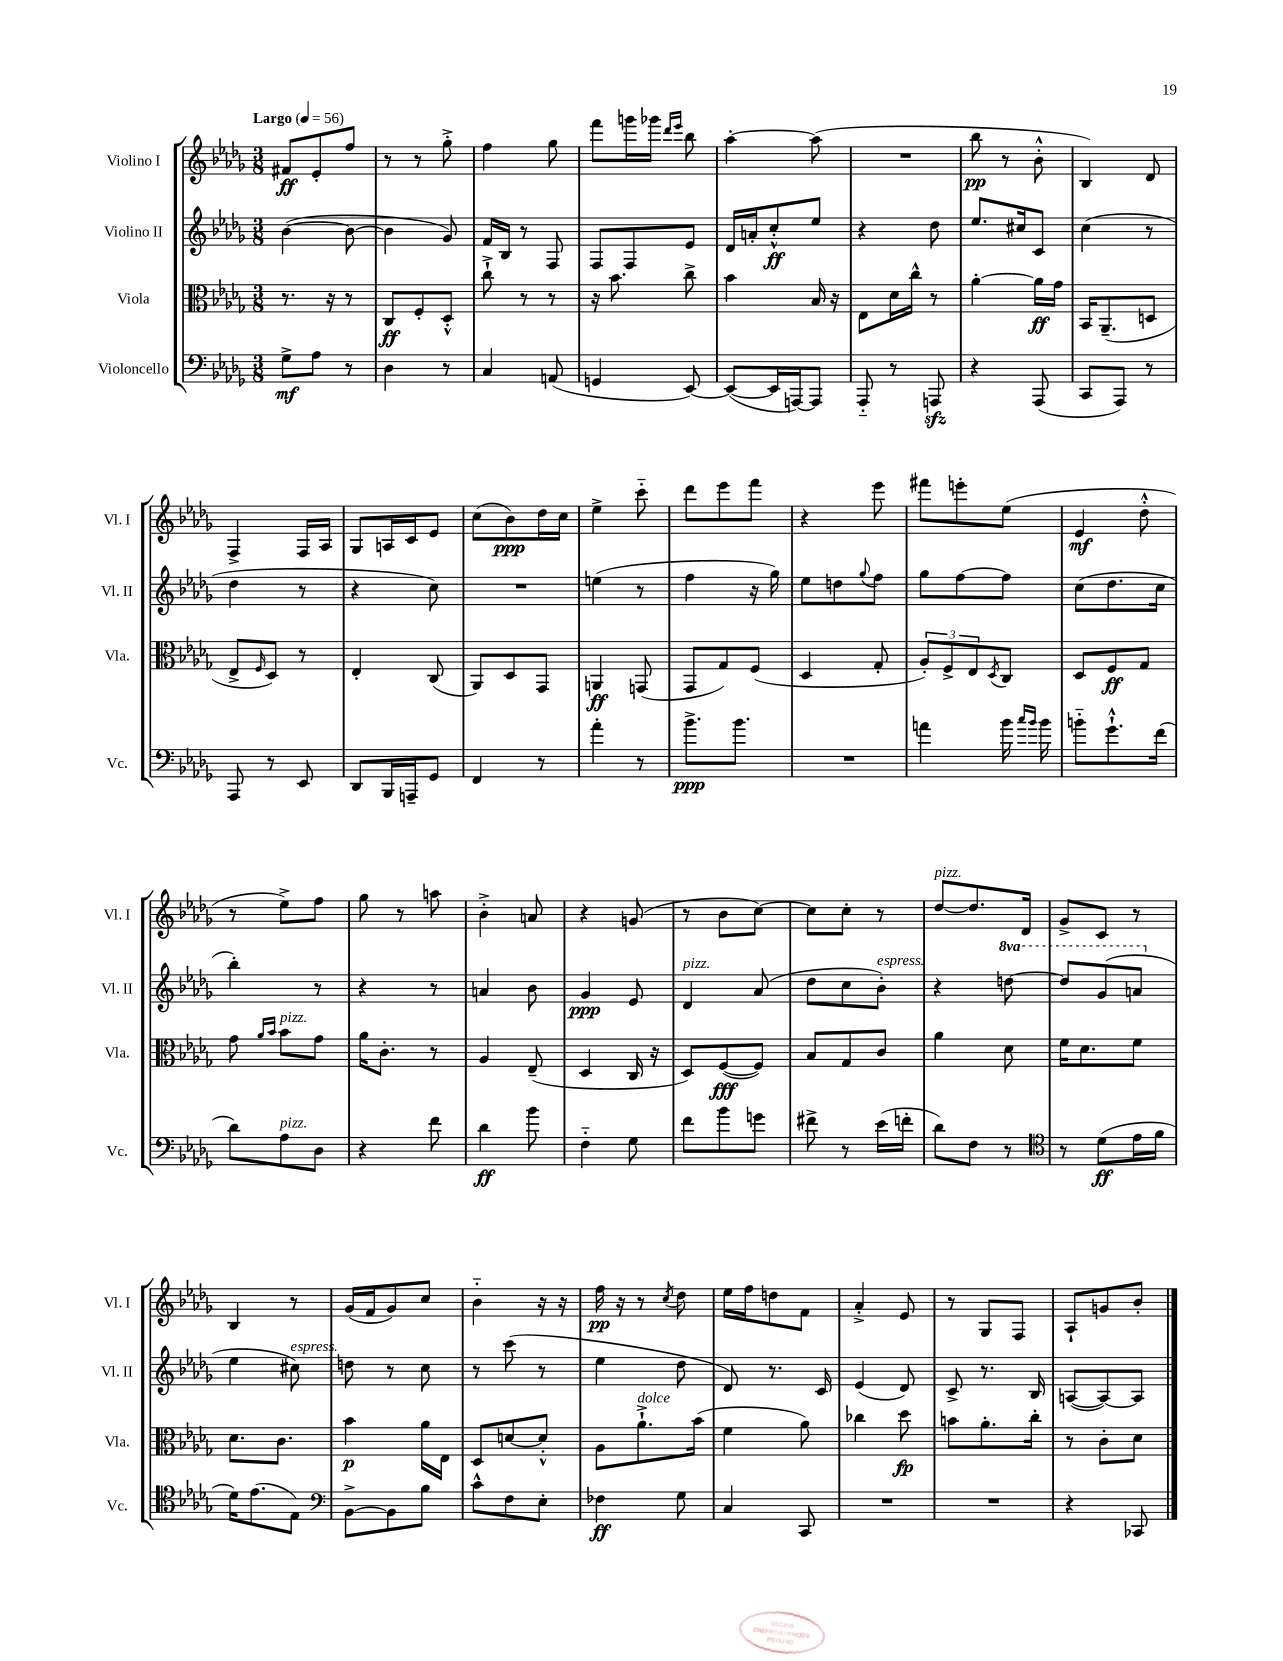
<<
\new StaffGroup <<
\new Staff = "s0" \with { instrumentName = "Violino I" shortInstrumentName = "Vl. I" } {
    \clef treble \key des \major \numericTimeSignature \time 3/8 \tempo "Largo" 4 = 56
    fis'8\ff ees'8-. f''8 |
    r8 r8 ges''8-.-> |
    f''4 ges''8 |
    f'''8 g'''16 ges'''16 \grace { des'''16 ees'''16 } bes''8 |
    aes''4~-. aes''8( |
    R4. |
    bes''8\pp r8 bes'8-.-^ |
    bes4) des'8 |
    f4-> f16 aes16 |
    ges8 a16 c'16 ees'8 |
    c''8( bes'8\ppp) des''16 c''16 |
    ees''4-> c'''8-_ |
    des'''8 ees'''8 f'''8 |
    r4 ees'''8 |
    fis'''8 e'''8-. ees''8( |
    ees'4\mf des''8-.-^ |
    r8 ees''8->) f''8 |
    ges''8 r8 a''8 |
    bes'4-.-> a'8 |
    r4 g'8( |
    r8 bes'8 c''8~) |
    c''8 c''8-. r8 |
    des''8~^\markup { \italic "pizz." } des''8. des'16 |
    ges'8-> c'8 r8 |
    bes4 r8 |
    ges'16( f'16 ges'8) c''8 |
    bes'4-_ r16 r16 |
    f''16\pp r16 r8 \acciaccatura { c''8 } des''8 |
    ees''16 f''16 d''8 f'8 |
    aes'4-.-> ees'8 |
    r8 ges8 f8 |
    aes8-! g'8 bes'8-. \bar "|." |
}
\new Staff = "s1" \with { instrumentName = "Violino II" shortInstrumentName = "Vl. II" } {
    \clef treble \key des \major \numericTimeSignature \time 3/8 \set Staff.ottavationMarkups = #ottavation-simple-ordinals
    bes'4~( bes'8~ |
    bes'4 ges'8) |
    f'16 bes16 r8 f8 |
    f8 f8 ees'8 |
    des'16 a'16-. c''8-.-^\ff ees''8 |
    r4 des''8 |
    ees''8. cis''16 c'8 |
    c''4( r8 |
    des''4 r8 |
    r4 c''8) |
    R4. |
    e''4( r8 |
    f''4 r16 ges''16) |
    ees''8 d''8 \appoggiatura { ges''8 } f''8 |
    ges''8 f''8~ f''8 |
    c''8( des''8. c''16 |
    bes''4-.) r8 |
    r4 r8 |
    a'4 bes'8 |
    ges'4\ppp ees'8 |
    des'4^\markup { \italic "pizz." } aes'8( |
    des''8 c''8 bes'8-.^\markup { \italic "espress." }) |
    r4 \ottava #1 d'''8~ |
    d'''8 ges''8( a''8 \ottava #0 |
    ees''4 cis''8^\markup { \italic "espress." }) |
    d''8 r8 c''8 |
    r8 c'''8( r8 |
    ees''4 des''8 |
    des'8) r8. c'16 |
    ees'4( des'8) |
    c'8-> r8. bes16 |
    a8~( a8~) a8 \bar "|." |
}
\new Staff = "s2" \with { instrumentName = "Viola" shortInstrumentName = "Vla." } {
    \clef alto \key des \major \numericTimeSignature \time 3/8
    r8. r16 r8 |
    c8\ff f8-. des8-.-^ |
    c''8-!-> r8 r8 |
    r16 bes'8. c''8-> |
    bes'4 bes16 r16 |
    ees8 des'16 c''16-^ r8 |
    aes'4~-. aes'16\ff ges'16 |
    bes,16 aes,8.--( d8 |
    ees8-> \grace { f16 } des8) r8 |
    ees4-. c8( |
    aes,8) des8 ges,8 |
    a,4\ff g,8( |
    ges,8 ges8) f8( |
    des4 ges8-. |
    \tuplet 3/2 { aes8-.) f8-> ees8 } \acciaccatura { des8 } c8 |
    des8 f8\ff ges8 |
    ges'8 \grace { aes'16 bes'16 } bes'8^\markup { \italic "pizz." } ges'8 |
    aes'16 c'8.-. r8 |
    aes4 ees8--( |
    des4 c16 r16 |
    des8) f8~\fff( f8) |
    bes8 ges8 c'8 |
    aes'4 des'8 |
    f'16 des'8. f'8 |
    des'8. c'8. |
    bes'4\p aes'16 ees16 |
    des8 d'8~ d'8-.-^ |
    aes8 aes'8.-!->^\markup { \italic "dolce" } bes'16( |
    f'4 aes'8) |
    ces''4 des''8\fp |
    b'8 aes'8.-. c''16-. |
    r8 c'8-. des'8 \bar "|." |
}
\new Staff = "s3" \with { instrumentName = "Violoncello" shortInstrumentName = "Vc." } {
    \clef bass \key des \major \numericTimeSignature \time 3/8
    ges8->\mf aes8 r8 |
    des4 r8 |
    c4 a,8( |
    g,4 ees,8~) |
    ees,8~( ees,16 a,,16~) a,,8 |
    aes,,8-_ r8 a,,8\sfz |
    r4 aes,,8( |
    c,8 aes,,8) r8 |
    aes,,8 r8 ees,8 |
    des,8 bes,,16 a,,16-- ges,8 |
    f,4 r8 |
    aes'4-. r8 |
    bes'8.->\ppp bes'8. |
    R4. |
    a'4 bes'16 \grace { c''16 bes'16 } bes'16 |
    b'8-_ ges'8.-!-^ f'16( |
    des'8) aes8^\markup { \italic "pizz." } des8 |
    r4 f'8 |
    des'4\ff bes'8 |
    f4-_ ges8 |
    f'8 bes'8 g'8 |
    fis'8-> r8 ees'16( f'16-. |
    des'8) f8 r8 |
    \clef tenor r8 des'8\ff( ees'16 f'16 |
    des'16) ees'8.( ees8) |
    \clef bass bes,8~-> bes,8 bes8 |
    c'8-^ f8 ees8-. |
    fes4\ff ges8 |
    c4 c,8 |
    R4. |
    R4. |
    r4 ces,8 \bar "|." |
}
>>
>>
\layout { \context { \Score \remove "Bar_number_engraver" } }
